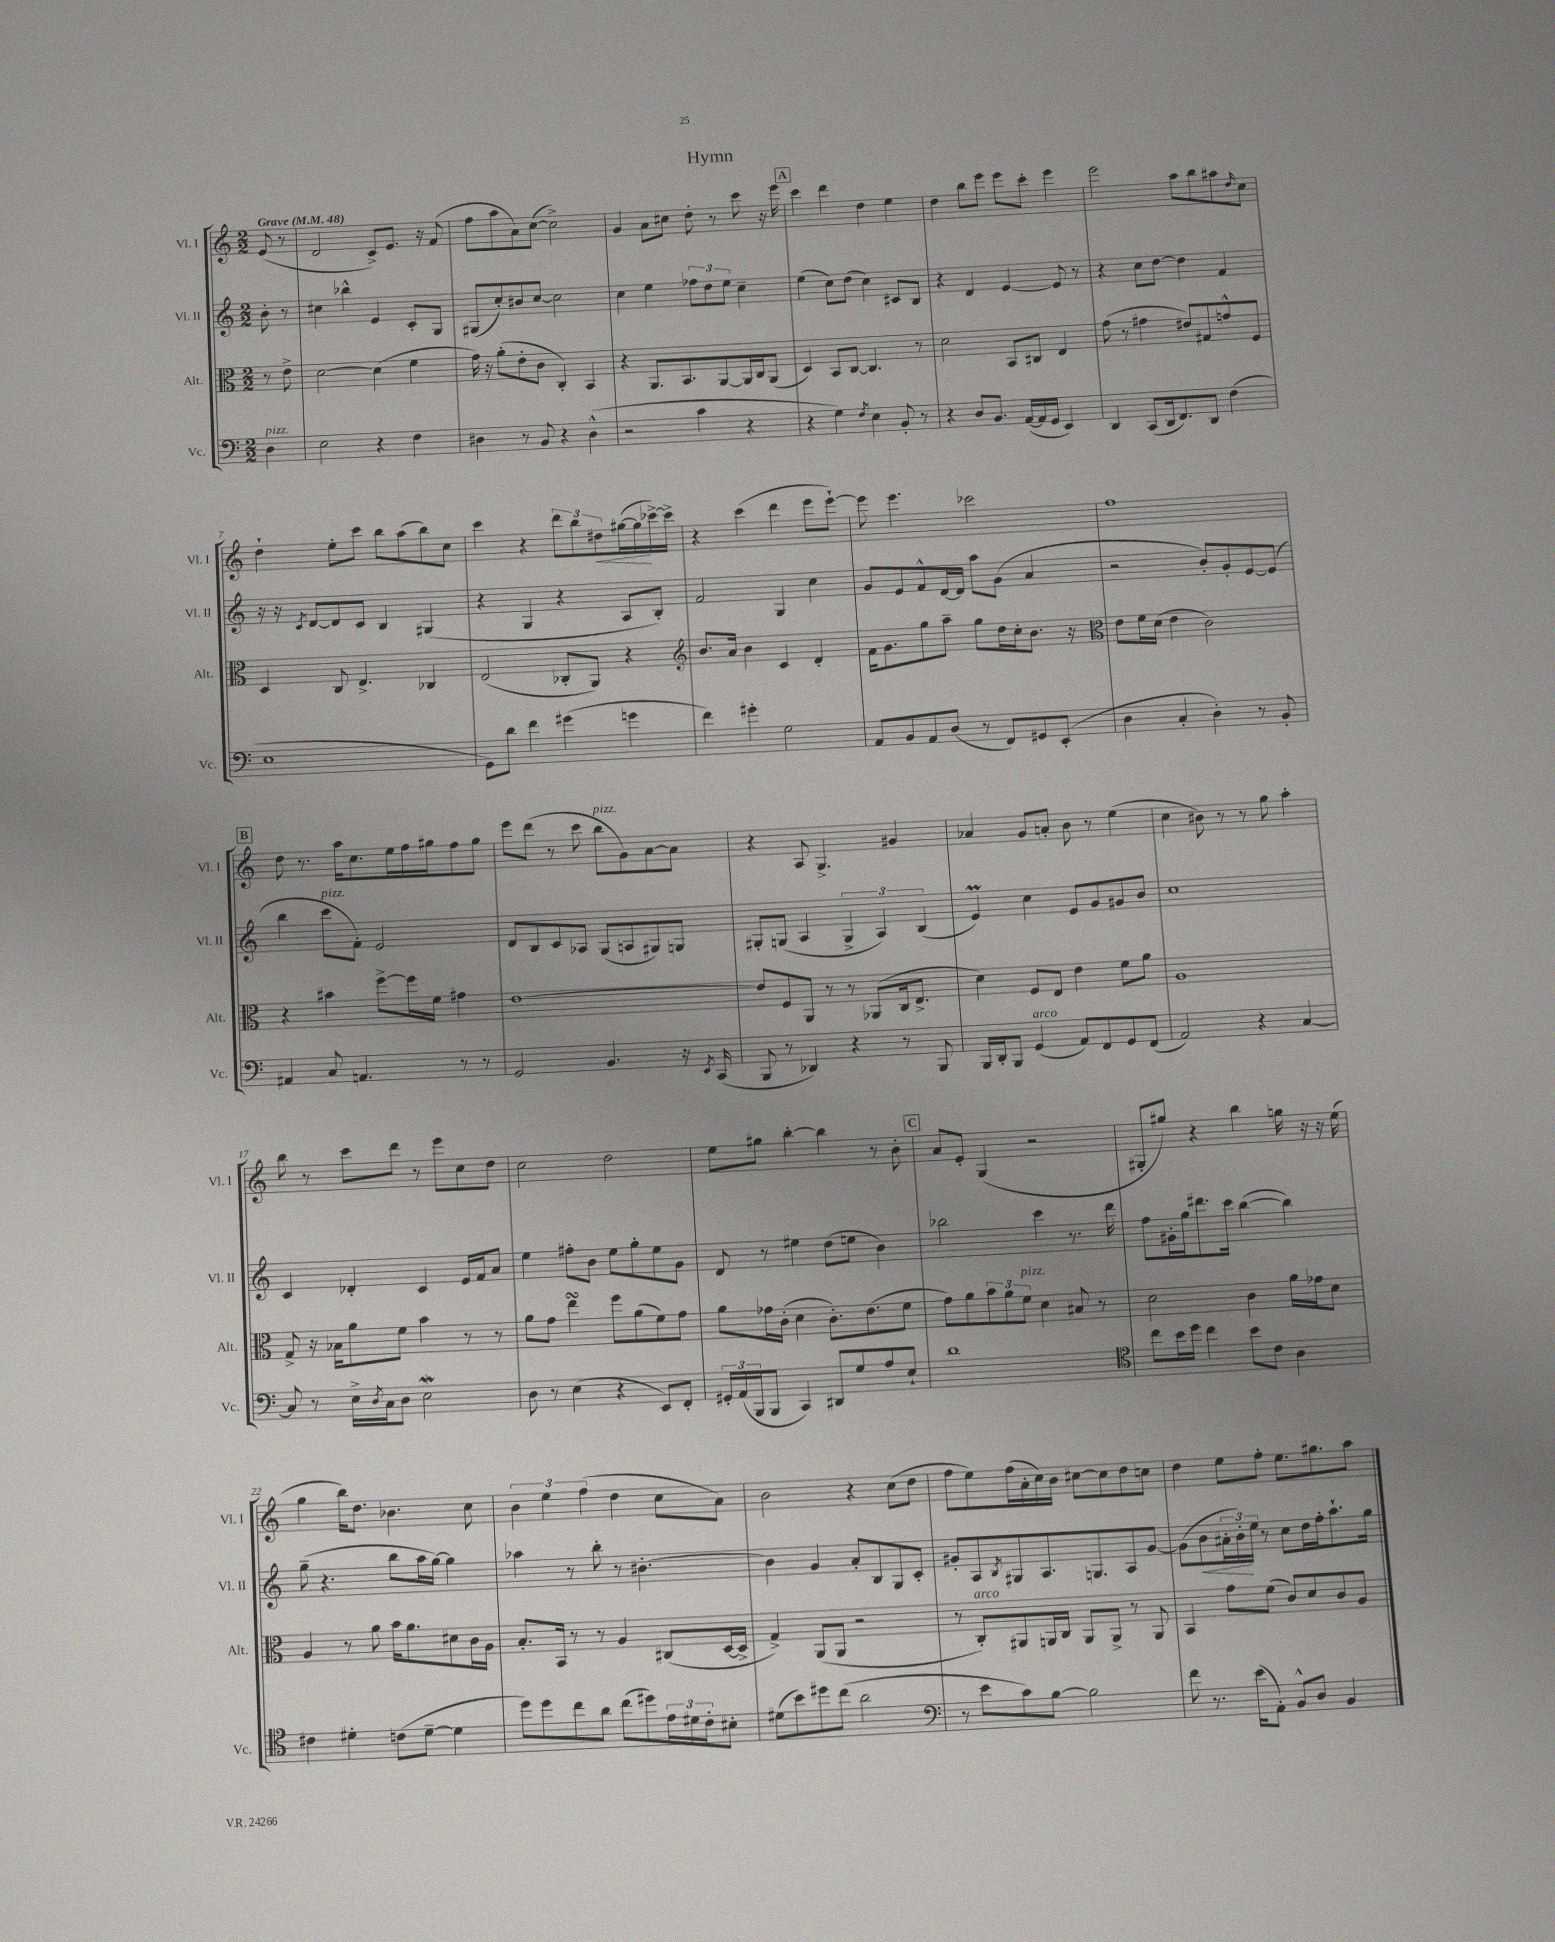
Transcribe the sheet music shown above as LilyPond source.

\header { title = "Hymn" }
<<
\new StaffGroup <<
\new Staff = "s0" \with { instrumentName = "Vl. I" shortInstrumentName = "Vl. I" } {
    \clef treble \key c \major \numericTimeSignature \time 2/2 \partial 4 \tempo "Grave" 4 = 48
    e'8( r8 |
    d'2 c'8->) e'8. r16 f'8( |
    f''8 a''8 a'8) c''8~( c''2->) |
    g'4 a'8 cis''8 d''8-. r8 c'''8 r16 e'''16 |
    \mark \markup { \box "A" } c'''4 d'''4 d''4 e''4 |
    d''4 b''8 e'''8 e'''8 c'''8-. e'''4 |
    e'''2 a''8 b''8 ais''8 \grace { d''16 } c''8 |
    d''4-! e''8-. c'''8 b''8 a''8( b''8) c''8 |
    c'''4 r4 \tuplet 3/2 { d'''8 b''8 dis''8\< } gis''16~( gis''16\! ces'''16~->) ces'''16-> |
    r4 c'''4( d'''4 e'''8 e'''8~-!) |
    e'''8 e'''4. ces'''2 |
    f''1 |
    \mark \markup { \box "B" } d''8 r8. a''16 c''8. e''16 f''16 gis''16 f''8 gis''8 |
    e'''8 d'''8( r8 c'''8 b''8^\markup { \italic "pizz." } g'8) a'8~ a'8 |
    r4 a8 g4.-> gis'4 |
    aes'4 g'8 a'8-. b'8 r8 e''4( |
    c''4 bis'8) r8 r8 g''8 a''4-. |
    b''8 r8 c'''8 d'''8 r8 e'''8 c''8 d''8 |
    c''2 d''2 |
    e''8 gis''8 b''4~-. b''4 r8 b'8-. |
    \mark \markup { \box "C" } a'8 e'8-. g4( r2 |
    gis8-. gis''8) r4 b''4 g''16 r16 r16 e''16( |
    g''4 b''16) d''8. bes'4. c''8 |
    \tuplet 3/2 { b'4 e''4 f''4( } d''4 c''8 a'8) |
    b'2 r4 c''8( d''8 |
    f''8 e''8) f''16( a'16-. c''16) b'16 cis''8~ cis''8 d''8 c''8 |
    d''4 e''8 f''8-. e''8. gis''8. a''8 \bar "|." |
}
\new Staff = "s1" \with { instrumentName = "Vl. II" shortInstrumentName = "Vl. II" } {
    \clef treble \key c \major \numericTimeSignature \time 2/2 \partial 4
    b'8-. r8 |
    cis''4 bes''4-^ e'4 c'8-. g8 |
    gis8( c''8-.) bis'8 c''8~ c''2 |
    c''4 e''4 \tuplet 3/2 { fes''8 d''8 e''8 } c''4-- |
    \mark \markup { \box "A" } e''4( c''8) d''8( c''4) cis'8 b8 |
    r4 d'4 e'4~ e'8 r8 |
    r4 c''8 d''8~ d''4 f'4 |
    r16 r16 \acciaccatura { c'8 } d'8~ d'8 c'8 b4 gis4( |
    r4 g4 r4 a8 b8-.) |
    f'2 g4 c''4 |
    g'8 e'8 f'8-^ d'16~ d'16 a''8 g'8( a'4 |
    r2 b'8-.) g'8-. e'8~ e'8( |
    \mark \markup { \box "B" } b''4 c'''8^\markup { \italic "pizz." } f'8-.) e'2 |
    d'8 b8 c'8 aes8 g8( a8 gis8) g8 |
    gis8-. g8( a4 \tuplet 3/2 { g4-> a4) b4( } |
    e'4\prall) c''4 e'8 g'8 gis'8 b'8 |
    c''1 |
    c'4 des'4-. c'4 e'16 f'16 a'8 |
    e''4 fis''8-. b'8 e''8 g''8-. e''8 g'8 |
    d'8 r8 eis''4 d''8( e''8 b'4) |
    \mark \markup { \box "C" } bes''2 c'''4 r8. d'''16 |
    f''8 gis'16-. g''16 dis'''8. c'''16 b''4~( b''4) |
    g''8--( r4. b''8 a''16 g''16~) g''4 |
    aes''4 r8 b''8-. r8 bis'4.~-. |
    bis'4 g'4 a'8-. b8 g8 c'8-. |
    gis'8-. a8 \acciaccatura { b8 } gis8 a8. g8. a8 gis'8~ |
    gis'8( b'8\< \tuplet 3/2 { ais'16-. b'16-.\!) e''16 } r8 c''8 d''16 f''16-. a''8.-! g''16 \bar "|." |
}
\new Staff = "s2" \with { instrumentName = "Alt." shortInstrumentName = "Alt." } {
    \clef alto \key c \major \numericTimeSignature \time 2/2 \partial 4
    r8 e'8-> |
    d'2~ d'4( f'4 |
    g'16) r16 a'8-.( e'8-. c'8 c4-.) b,4 |
    r4 a,8. b,8. a,8~ a,16 c16 a,8( |
    \mark \markup { \box "A" } d4) b,8 c8~ c4. r8 |
    d'2 b,8 cis8 e4 |
    g'8( r8 gis'4 eis'8) gis8 g'8-^ f8 |
    d4 c8 e4.-> ces4 |
    e2( ces8-. a,8) r4 |
    \clef treble b'8. a'16 b'4 c'4 d'4-. |
    f'16 g'8. g''8 a''8-- g''8 d''16 c''16-. b'8. r16 |
    \clef alto e'8 f'16 d'16( e'4 c'2) |
    \mark \markup { \box "B" } r4 bis'4 f''8~-> f''16 f'16 gis'4 |
    e'1~ |
    e'8 f8 a,8 r8 r8 aes,8( c16 e8.-> |
    d'4) f8 e8 e'4 f'8 a'8 |
    a1 |
    g8-> r16 bes16 a'8 f'8 b'4 r8 r8 |
    a'8 g'8 e''4\turn f''8 a'8( f'8) g'8 |
    a'8 ges'16 c'16-.( d'4 c'8.-.) e'8.( f'8 |
    \mark \markup { \box "C" } g'8) a'8 \tuplet 3/2 { b'8 a'8 f'8^\markup { \italic "pizz." } } d'4 bis8 r8 |
    d'2 c'4 a'16 ges'16 d'8 |
    a4 r8 a'8 b'16 a'8. dis'8 c'16 a16 |
    b8.-. b,16 r8 r8 a4 cis8( d16~ d16-> |
    g4->) a,8( a,8 r2 |
    r8 c8-.^\markup { \italic "arco" }) ais,8 a,16 c16 a,8 a,8-> r8 a,8 |
    b,4 g'8 f'8( c'8) d'8 c'8 a8 \bar "|." |
}
\new Staff = "s3" \with { instrumentName = "Vc." shortInstrumentName = "Vc." } {
    \clef bass \key c \major \numericTimeSignature \time 2/2 \partial 4
    d4^\markup { \italic "pizz." } |
    e2 r4 f4 |
    dis4 r8 b,8 r4 dis4-^( |
    r2 c'4 r4 |
    \mark \markup { \box "A" } r4 g4) \acciaccatura { f8 } e4 b,8-. r8 |
    r4 d8 b,8. a,16~( a,16 g,16 e,4) |
    d,4 c,8( d,16 f,8.) d,8 f4( |
    e1 |
    g,8) d'8 f'4 gis'4( g'4 |
    f'4) gis'4-. g2 |
    a,8 b,8 a,8 d8( r8 f,8) gis,8 e,8-.( |
    d4 c4-. d4-.) r8 b,8-. |
    \mark \markup { \box "B" } ais,4 c8 a,4. r8 r8 |
    g,2 b,4. r16 \acciaccatura { e,8 } c,16( |
    b,,8 r8 des,4) r4 r8 b,,8 |
    b,,16 d,16-. b,,8 g,4^\markup { \italic "arco" }( a,8) f,8 g,8 f,8( |
    a,2) r4 c4~ |
    c8 r8 e16-> \acciaccatura { d8 } c16 d8 e2\mordent |
    d8 r8 e4( r4 e,8) f,8-. |
    \tuplet 3/2 { gis,16-. a,16( b,,16 } b,,8 c,4) dis,8 g8 a8 e8-! |
    \mark \markup { \box "C" } d'1 |
    \clef tenor c''8 b'16 d''16 c''4 b'8 c'8 a4 |
    cis'4 dis'4-. c'8( dis'8~-- dis'4 |
    d''8) d''8 c''8 a'8 c''8( dis''8) \tuplet 3/2 { e'16 dis'16 c'16-. } bis8-. |
    dis'8( b'8) dis''8 c''8( a'2 |
    \clef bass r8 e'8 c'8) b8~ b2 |
    f'8 r8. e'16( a,8-.) b,8-^ d8 b,4 \bar "|." |
}
>>
>>
